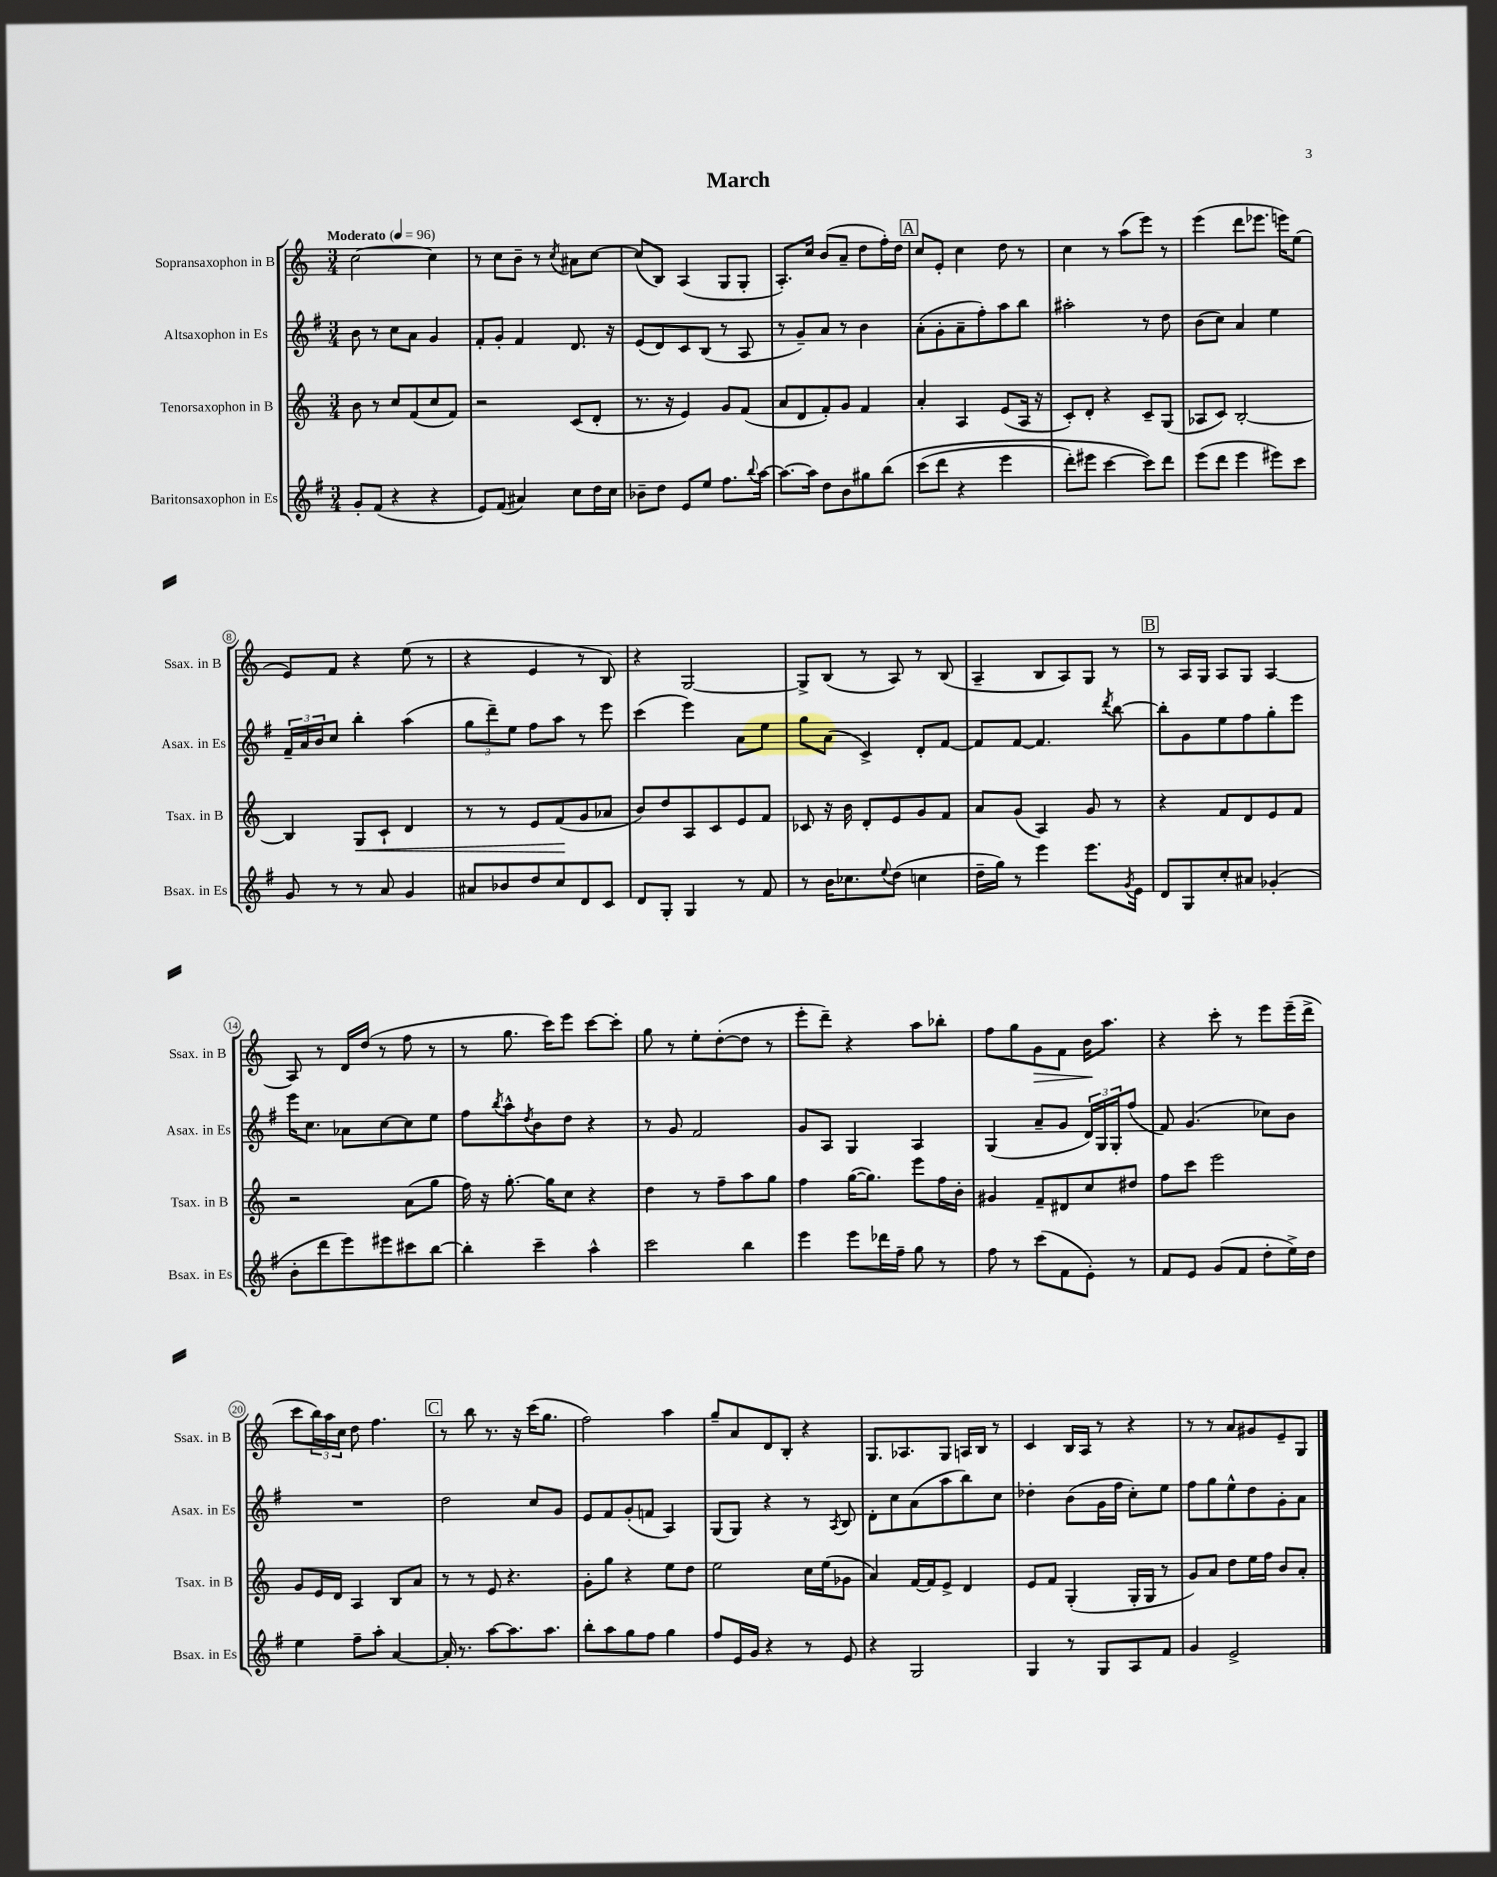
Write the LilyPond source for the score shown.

\header { title = "March" }
<<
\new StaffGroup <<
\new Staff = "s0" \with { instrumentName = "Sopransaxophon in B" shortInstrumentName = "Ssax. in B" } {
    \clef treble \key c \major \numericTimeSignature \time 3/4 \tempo "Moderato" 4 = 96
    c''2~ c''4 |
    r8 c''8 b'8-- r8 \acciaccatura { c''8 } ais'8 c''8~ |
    c''8( b8) a4( g8 g8-. |
    a8.-.) c''16 b'8( a'8-- d''8 f''16-.) d''16 |
    \mark \markup { \box "A" } c''8 e'8-. c''4 d''8 r8 |
    c''4 r8 a''8( e'''8) r8 |
    e'''4( d'''8 ees'''8. e'''16) e''8( |
    e'8) f'8 r4 e''8( r8 |
    r4 e'4 r8 b8) |
    r4 g2~ |
    g8-> b8( r8 a8) r8 b8( |
    a4-- b8 a8) g8 r8 |
    \mark \markup { \box "B" } r8 a16 g16 a8 g8 a4~ |
    a8 r8 d'16 d''16( r8 f''8 r8 |
    r8 g''8. c'''16) e'''8 c'''8~ c'''8-. |
    g''8 r8 e''8-. d''8~-.( d''8 r8 |
    e'''8-. d'''8--) r4 a''8 bes''8-. |
    f''8 g''8 g'8\> f'8 b'16\! a''8. |
    r4 c'''8-. r8 e'''8 e'''16--( d'''16-> |
    c'''8 \tuplet 3/2 { b''16) a''16 c''16 } d''8 f''4. |
    \mark \markup { \box "C" } r8 b''8 r8. r16 c'''16( g''8. |
    f''2) a''4 |
    g''8-- a'8 d'8 b8-. r4 |
    g8. aes8. g8 a16 b16 r8 |
    c'4 b16 a16 r8 r4 |
    r8 r8 a'8 gis'8 e'8-- g8 \bar "|." |
}
\new Staff = "s1" \with { instrumentName = "Altsaxophon in Es" shortInstrumentName = "Asax. in Es" } {
    \clef treble \key g \major \numericTimeSignature \time 3/4
    b'8 r8 c''8 a'8 g'4 |
    fis'8-. g'8-. fis'4 d'8. r16 |
    e'8( d'8) c'8 b8( r8 a8 |
    r8 g'8--) a'8 r8 b'4 |
    \mark \markup { \box "A" } a'8-.( g'8-. a'8-- fis''8-.) a''8 b''8 |
    ais''2-. r8 d''8 |
    b'8( c''8) a'4 e''4 |
    \tuplet 3/2 { fis'16-- a'16 b'16 } c''8 b''4-. a''4( |
    \tuplet 3/2 { g''8 d'''8--) e''8 } fis''8 a''8 r8 e'''8 |
    c'''4( e'''4) a'8 e''8 |
    g''8 a'8( c'4->) d'8-. fis'8~ |
    fis'8 fis'8~ fis'4. \acciaccatura { d'''8 } b''8~ |
    \mark \markup { \box "B" } b''8-. g'8 e''8 fis''8 g''8-. e'''8 |
    e'''16 c''8. aes'8 c''8~ c''8 e''8 |
    fis''8 \acciaccatura { b''8 } a''8-^ \acciaccatura { d''8 } b'8 d''8 r4 |
    r8 g'8 fis'2 |
    g'8 a8 g4 a4 |
    g4( a'8-- g'8 \tuplet 3/2 { d'16) g16 g16-. } fis''8( |
    fis'8) g'4.( ces''8) b'8 |
    R2. |
    \mark \markup { \box "C" } d''2 c''8 g'8 |
    e'8 fis'8 g'8-.( f'8 a4) |
    g8( g8) r4 r8 \acciaccatura { a8 } b8 |
    d'8-. c''8 a'8( a''8 b''8) c''8 |
    des''4-. b'8( g'16 fis''16 c''8-.) e''8 |
    fis''8 g''8 e''8-^ d''8 g'8-. a'8 \bar "|." |
}
\new Staff = "s2" \with { instrumentName = "Tenorsaxophon in B" shortInstrumentName = "Tsax. in B" } {
    \clef treble \key c \major \numericTimeSignature \time 3/4
    b'8 r8 c''8 f'8( c''8 f'8) |
    r2 c'8( d'8-. |
    r8. r16 e'4) g'8 f'8( |
    a'8 d'8 f'8-.) g'8 f'4 |
    \mark \markup { \box "A" } a'4-. a4 e'8( a16 r16 |
    c'8-.) d'8-. r4 c'8-- g8( |
    aes8 c'8) b2~-. |
    b4 g8\< c'8-! d'4 |
    r8 r8 e'8 f'8\!( g'8 aes'8 |
    b'8) d''8 a8 c'8 e'8 f'8 |
    ces'8 r16 b'16 d'8-. e'8 g'8 f'8 |
    a'8 g'8( a4) g'8 r8 |
    \mark \markup { \box "B" } r4 f'8 d'8 e'8 f'8 |
    r2 a'8( g''8 |
    f''16) r16 g''8.~-. g''16 c''8 r4 |
    d''4 r8 f''8-- a''8 g''8 |
    f''4 g''16~( g''8.) e'''8 f''16 b'16-. |
    gis'4 f'8-- dis'8 c''8 dis''8 |
    f''8 c'''8 e'''2 |
    g'8 e'16 d'16 a4 b8 a'8 |
    \mark \markup { \box "C" } r8 r8 e'8 r4. |
    g'8-. g''8 r4 e''8 d''8 |
    e''2 c''16 e''16( ges'8 |
    a'4) f'16~ f'16 e'8-> d'4 |
    e'8 f'8 g4-.( g16-. g16 r8 |
    g'8) a'8 d''8 e''16 f''16 b'8 a'8-. \bar "|." |
}
\new Staff = "s3" \with { instrumentName = "Baritonsaxophon in Es" shortInstrumentName = "Bsax. in Es" } {
    \clef treble \key g \major \numericTimeSignature \time 3/4
    g'8-. fis'8( r4 r4 |
    e'8) fis'8( ais'4) c''8 d''16 c''16 |
    bes'8-- d''8 e'8 e''8 fis''8. \appoggiatura { b''8 } a''16~ |
    a''8.~ a''16 d''8 b'8 gis''8 b''8\( |
    \mark \markup { \box "A" } c'''8( d'''8 r4 e'''4 |
    d'''8-.) eis'''8 c'''4~ c'''8\) d'''8 |
    e'''8( d'''8 e'''4 eis'''8) c'''8 |
    g'8 r8 r8 a'8 g'4 |
    ais'8 bes'8 d''8 c''8 d'8 c'8 |
    d'8 g8-. g4 r8 fis'8 |
    r8 b'16 ces''8. \appoggiatura { e''8 } d''8( c''4 |
    d''16-- g''16) r8 e'''4 e'''8. \acciaccatura { g'8 } e'16 |
    \mark \markup { \box "B" } d'8 g8 c''8-. ais'8 ges'4-.( |
    b'8-. d'''8 e'''8) eis'''8 cis'''8 b''8~ |
    b''4-. c'''4-- a''4-^ |
    c'''2 b''4 |
    e'''4 e'''8 des'''16 fis''16-- g''8 r8 |
    fis''8 r8 c'''8( fis'8 e'8-.) r8 |
    fis'8 e'8 g'8( fis'8 d''8-. e''16->) d''16 |
    e''4 fis''8-- a''8-. a'4~ |
    \mark \markup { \box "C" } a'16-. r8. a''8~ a''8. a''8. |
    b''8-. a''8 g''8 fis''8 g''4 |
    fis''8 e'16 g'16 r4 r8 e'8 |
    r4 g2 |
    g4 r8 g8 a8 fis'8 |
    g'4 e'2-> \bar "|." |
}
>>
>>
\layout { \context { \Score \override BarNumber.stencil = #(make-stencil-circler 0.1 0.3 ly:text-interface::print) } }
